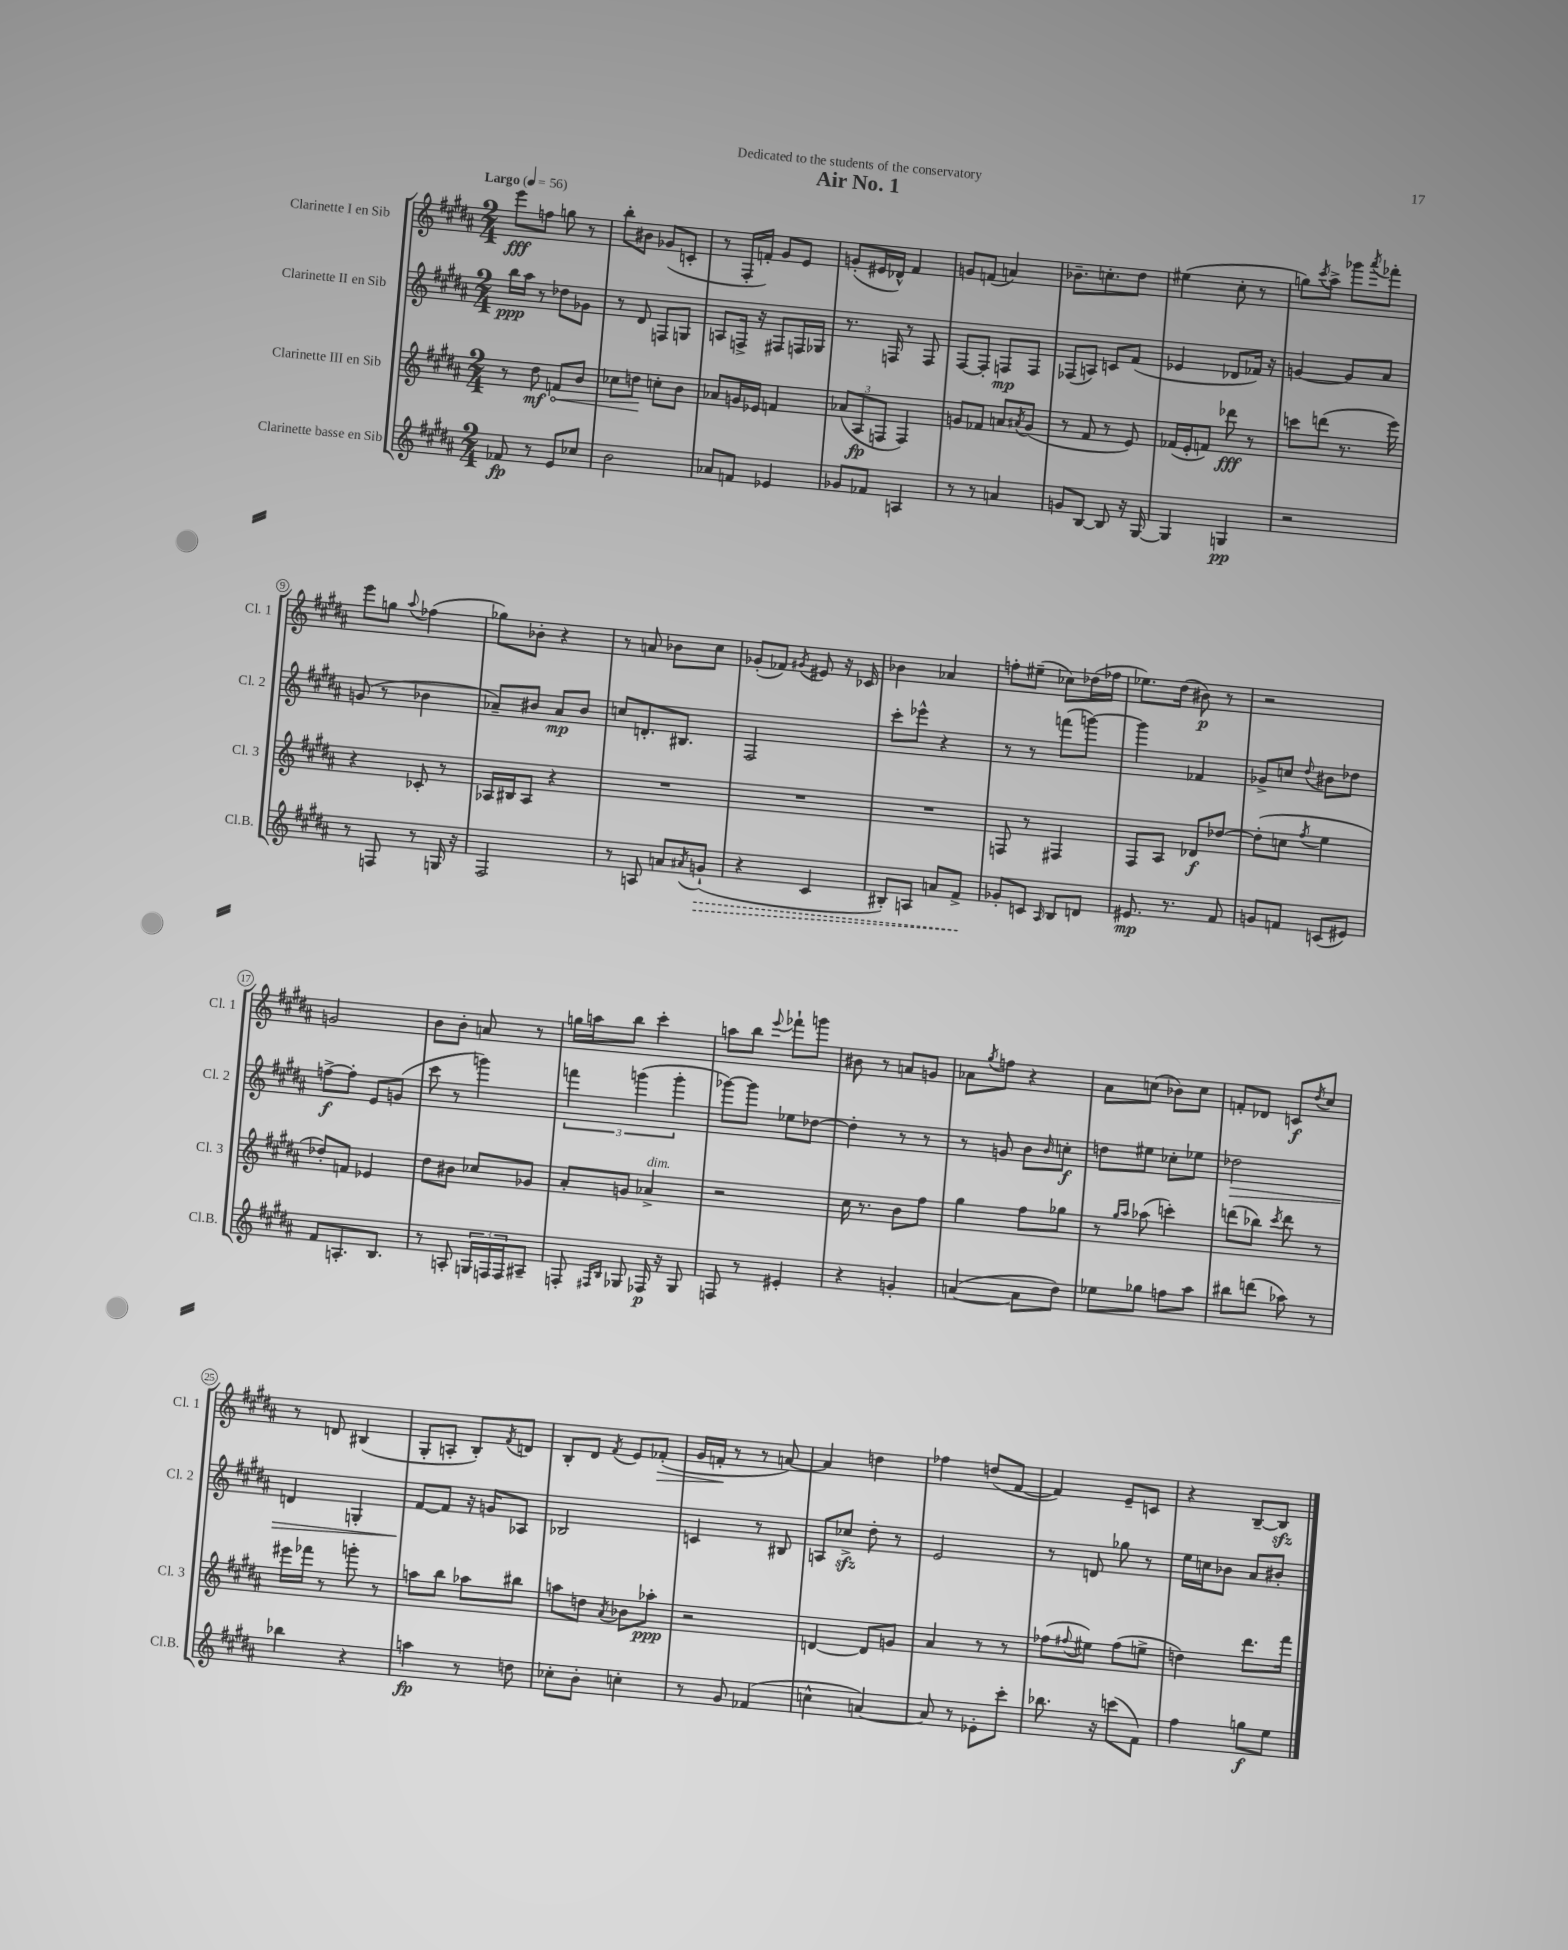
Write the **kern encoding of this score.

**kern	**dynam	**kern	**dynam	**kern	**dynam	**kern	**dynam
*part4	*part4	*part3	*part3	*part2	*part2	*part1	*part1
*staff4	*staff4	*staff3	*staff3	*staff2	*staff2	*staff1	*staff1
*I"Clarinette basse en Sib	*	*I"Clarinette III en Sib	*	*I"Clarinette II en Sib	*	*I"Clarinette I en Sib	*
*I'Cl.B.	*	*I'Cl. 3	*	*I'Cl. 2	*	*I'Cl. 1	*
*clefG2	*	*clefG2	*	*clefG2	*	*clefG2	*
*k[f#c#g#d#a#]	*	*k[f#c#g#d#a#]	*	*k[f#c#g#d#a#]	*	*k[f#c#g#d#a#]	*
*M2/4	*	*M2/4	*	*M2/4	*	*M2/4	*
*MM56	*	*MM56	*	*MM56	*	*MM56	*
=1	=1	=1	=1	=1	=1	=1	=1
!	!	!	!	!	!	!LO:TX:a:B:t=Largo	!
8f-X/	fp	8r	.	16bb\LL	ppp	8eee\L	fff
.	.	.	.	16aa#\JJ	.	.	.
8r	.	8dd#\	mf	8r	.	8ffn\J	.
!	!	!	!LO:HP:b	!	!	!	!
8e/L	.	8fn/L	<	8dd-X\L	.	8ggn\	.
8cc-X/J	.	8b/J	.	8g-X\J	.	8r	.
=2	=2	=2	=2	=2	=2	=2	=2
2b\	.	8cc-X\L	.	8r	.	8bb'\L	.
.	.	8ddn\J	.	8d#/	.	8b#X\J	.
.	.	8ccn'\L	[	8Fn/L	.	(8g-X/L	.
.	.	8b\J	.	8Gn/J	.	8cn'/J	.
=3	=3	=3	=3	=3	=3	=3	=3
8a-X/L	.	8a-X/L	.	8An/L	.	8r	.
8fn/J	.	16gn/L	.	16Fn^/Jk	.	16F#'/LL	.
.	.	16e-X/JJ	.	16r	.	16fn'/JJ)	.
4e-X/	.	4fn/	.	8F#X/L	.	8g#/L	.
.	.	.	.	16Fn/L	.	8e/J	.
.	.	.	.	16G-X/JJ	.	.	.
=4	=4	=4	=4	=4	=4	=4	=4
8g-X/L	.	(12a-X/L	.	8.r	.	(8gn'/L	.
.	.	12A#/	fp	.	.	.	.
8f-X/J	.	.	.	.	.	16e#X/L	.
.	.	12Fn/J	.	.	.	.	.
.	.	.	.	16Fn/	.	16d-X^^/JJ)	.
4An/	.	4F/)	.	8r	.	4f#/	.
.	.	.	.	8F/	.	.	.
=5	=5	=5	=5	=5	=5	=5	=5
8r	.	8gn/L	.	[8F#/L	.	8gn/L	.
8r	.	8f-X/J	.	8F#'/J]	.	(8fn/J	.
4an/	.	8an/L	.	8Fn/L	mp	4an/)	.
.	.	8qa#X/	.	.	.	.	.
.	.	(8g/J	.	8F/J	.	.	.
=6	=6	=6	=6	=6	=6	=6	=6
8gn/L	.	8r	.	(8F-X/L	.	8.b-X~\L	.
[8B/J	.	8f#/	.	8An/J)	.	.	.
.	.	.	.	.	.	8.ccn'\	.
8B/]	.	8r	.	8cn/L	.	.	.
16r	.	8e/)	.	(8f#/J	.	8dd#\J	.
[16G#/	.	.	.	.	.	.	.
=7	=7	=7	=7	=7	=7	=7	=7
4G#/]	.	(16f-X/LL	.	4e-X/	.	(4ee#X\	.
.	.	16e'/J	.	.	.	.	.
.	.	8fn/J)	.	.	.	.	.
4Gn/	pp	8ddd-X\	fff	8d-X/L	.	8cc#'\	.
.	.	8r	.	16f-X/Jk)	.	8r	.
.	.	.	.	16r	.	.	.
=8	=8	=8	=8	=8	=8	=8	=8
2r	.	8cccn\L	.	[4gn/	.	8ggn\L)	.
.	.	.	.	.	.	8qccc#/	.
.	.	(8dddn\J	.	.	.	8aa#^\J	.
.	.	8.r	.	8g/L]	.	8ggg-X\L	.
.	.	.	.	.	.	8qaaa#/	.
.	.	.	.	8a#/J	.	8fff-X'\J	.
.	.	16eee\)	.	.	.	.	.
!!LO:LB:g=z
=9	=9	=9	=9	=9	=9	=9	=9
8r	.	4r	.	(8gn/	.	8eee\L	.
8Fn/	.	.	.	8r	.	8ggn\J	.
.	.	.	.	.	.	8qqaa#/	.
8r	.	8c-X'/	.	4b-X\	.	(4ff-X\	.
16Gn/	.	8r	.	.	.	.	.
16r	.	.	.	.	.	.	.
=10	=10	=10	=10	=10	=10	=10	=10
2F#/	.	16A-X/LL	.	8a-X~/L)	.	8gg-X\L)	.
.	.	16B#X/J	.	.	.	.	.
.	.	8A-/J	.	8b#X/J	.	8b-X'\J	.
.	.	4r	.	8a-/L	mp	4r	.
.	.	.	.	8b#/J	.	.	.
=11	=11	=11	=11	=11	=11	=11	=11
8r	.	2r	.	8ccn/L	.	8r	.
8An/	.	.	.	8.dn'/	.	8an/	.
8an/L	.	.	.	.	.	8b-X\L	.
.	.	.	.	8.B#X/J	.	.	.
8qa#X/	.	.	.	.	.	.	.
!	!LO:HP:b	!	!	!	!	!	!
(8gn`/J	>	.	.	.	.	8cc#\J	.
=12	=12	=12	=12	=12	=12	=12	=12
4r	.	2r	.	2F#/	.	(8g-X'/L	.
.	.	.	.	.	.	8f-X/J)	.
.	.	.	.	.	.	8qg#X/	.
4c#/	.	.	.	.	.	8e#X/	.
.	.	.	.	.	.	16r	.
.	.	.	.	.	.	16c-X/	.
=13	=13	=13	=13	=13	=13	=13	=13
8B#X'/L)	.	2r	.	8ccc#'\L	.	4b-X\	.
8An/J	.	.	.	8eee-X^^\J	.	.	.
8an/L	.	.	.	4r	.	4a-X/	.
8f#^/J	.	.	.	.	.	.	.
.	]	.	.	.	.	.	.
=14	=14	=14	=14	=14	=14	=14	=14
8g-X'/L	.	8Fn/	.	8r	.	8ffn'\L	.
8cn/J	.	8r	.	8r	.	(8ee#X~\J	.
16qqA#/	.	.	.	.	.	.	.
8B/L	.	4F#X/	.	(8fffn\L	.	8cc-X\L)	.
8dn/J	.	.	.	[8gggn\J)	.	(16dd-X\L	.
.	.	.	.	.	.	16ff-X\JJ	.
=15	=15	=15	=15	=15	=15	=15	=15
8.e#X/	mp	8F#/L	.	4ggg\]	.	8.ee-X\L)	.
.	.	8A#/J	.	.	.	.	.
8.r	.	.	.	.	.	(16dd#\Jk	.
.	.	8d-X/L	f	4f-X/	.	8b#X\)	p
8f#/	.	[8dd-X/J	.	.	.	8r	.
=16	=16	=16	=16	=16	=16	=16	=16
8gn/L	.	(8dd-'\L]	.	8g-X^/L	.	2r	.
8fn/J	.	8ccn\J	.	8ccn/J	.	.	.
.	.	8qff#/	.	8qqdd#/	.	.	.
(8cn/L	.	4ee\	.	8b#X\L	.	.	.
8e#X/J)	.	.	.	8dd-X\J	.	.	.
!!LO:LB:g=z
=17	=17	=17	=17	=17	=17	=17	=17
8f#/L	.	8dd-X'/L)	.	[8ffn^\L	f	2gn/	.
8.An'/	.	8fn/J	.	8ff'\J]	.	.	.
.	.	4e-X/	.	8e/L	.	.	.
8.B/J	.	.	.	.	.	.	.
.	.	.	.	(8gn/J	.	.	.
=18	=18	=18	=18	=18	=18	=18	=18
8r	.	8dd#\L	.	8ccc#\	.	8b\L	.
8An'/	.	8b#X\J	.	8r	.	8b'\J	.
24Gn/LL	.	8cc-X/L	.	4gggn\)	.	8an/	.
24Fn/	.	.	.	.	.	.	.
24F/J	.	.	.	.	.	.	.
8A#X~/J	.	8g-X/J	.	.	.	8r	.
=19	=19	=19	=19	=19	=19	=19	=19
8Fn'/	.	8a#'/L	.	6fffn\	.	16ggn\LL	.
.	.	.	.	.	.	16aan\J	.
16qqF#X/LL	.	.	.	.	.	.	.
16qqB/JJ	.	.	.	.	.	.	.
8G-X/	.	8gn/J	.	.	.	8bb\J	.
.	.	.	.	(6gggn\	.	.	.
!	!	!LO:TX:a:i:t=dim.	!	!	!	!	!
16F-X/	p	4a-X^/	.	.	.	4ccc#'\	.
16r	.	.	.	.	.	.	.
.	.	.	.	6ggg'\	.	.	.
8G-/	.	.	.	.	.	.	.
=20	=20	=20	=20	=20	=20	=20	=20
8Fn/	.	2r	.	[8ggg-X\L)	.	8aan\L	.
8r	.	.	.	8ggg-\J]	.	8bb\J	.
.	.	.	.	.	.	8qqeee/	.
4e#X'/	.	.	.	8ee-X\L	.	8fff-X`\L	.
.	.	.	.	[8dd-X\J	.	8gggn\J	.
=21	=21	=21	=21	=21	=21	=21	=21
4r	.	16cc#\	.	4dd-'\]	.	8b#X\	.
.	.	8.r	.	.	.	.	.
.	.	.	.	.	.	8r	.
4gn'/	.	8b\L	.	8r	.	8an/L	.
.	.	8ff#\J	.	8r	.	8gn/J	.
=22	=22	=22	=22	=22	=22	=22	=22
([4an/	.	4gg#\	.	8r	.	8a-X\L	.
.	.	.	.	.	.	8qgg#/	.
.	.	.	.	8gn/	.	8ffn\J	.
8a\L]	.	8ff#\L	.	8b\L	.	4r	.
.	.	.	.	16qqb/	.	.	.
8dd#\J)	.	8gg-X\J	.	8ccn'\J	f	.	.
=23	=23	=23	=23	=23	=23	=23	=23
8ee-X\L	.	8r	.	8ddn\L	.	8a#\L	.
.	.	16qqgg#/LL	.	.	.	.	.
.	.	16qqaa#/JJ	.	.	.	.	.
8gg-X\J	.	(8aa-X\	.	8ee#X\J	.	(8ccn\J	.
8ffn\L	.	4cccn'\)	.	8cc-X'\L	.	8b-X\L)	.
8aa#\J	.	.	.	8ee-X\J	.	8cc\J	.
=24	=24	=24	=24	=24	=24	=24	=24
!	!	!	!	!	!LO:HP:b	!	!
8bb#X\L	.	(8dddn\L	.	2dd-X\	>	8fn'/L	.
(8dddn\J	.	8bb-X\J)	.	.	.	8d-X/J	.
.	.	8qccc#/	.	.	.	.	.
8aa-X\)	.	8ddd\	.	.	.	8cn/L	f
.	.	.	.	.	.	8qdd#/	.
8r	.	8r	.	.	.	8cc#/J	.
!!LO:LB:g=z
=25	=25	=25	=25	=25	=25	=25	=25
4bb-X\	.	16eee#X\LL	.	4dn/	.	8r	.
.	.	16fff-X\JJ	.	.	.	.	.
.	.	8r	.	.	.	8dn/	.
4r	.	8gggn'\	.	4Gn'/	.	(4B#X/	.
.	.	8r	.	.	.	.	.
=26	=26	=26	=26	=26	=26	=26	=26
4aan\	fp	8aan\L	.	[8f#/L	.	8G#'/L	.
.	.	8bb\J	.	8f#/J]	]	8An'/J	.
8r	.	8aa-X\L	.	16r	.	8B'/L)	.
.	.	.	.	16gn/KL	.	.	.
.	.	.	.	.	.	8qf#/	.
8ddn\	.	8bb#X\J	.	8A-X/J	.	8dn/J	.
=27	=27	=27	=27	=27	=27	=27	=27
8cc-X'\L	.	8aan\L	.	2B-X/	.	8B'/L	.
8b'\J	.	8ddn\J	.	.	.	8d#/J	.
.	.	8qa#/	.	.	.	8qf#/	.
4ccn'\	.	8b-X\L	.	.	.	8e/L	.
!	!	!	!	!	!	!	!LO:HP:b
.	.	8aa-X'\J	ppp	.	.	(8f-X'/J	>
=28	=28	=28	=28	=28	=28	=28	=28
8r	.	2r	.	4cn/	.	16g#/LL	.
.	.	.	.	.	.	16fn'/JJ	.
8g#/	.	.	.	.	.	8r	]
(4f-X/	.	.	.	8r	.	8r	.
.	.	.	.	8B#X/	.	[8an/)	.
=29	=29	=29	=29	=29	=29	=29	=29
4ccn^^\	.	[4dn/	.	8An/L	.	4a/]	.
.	.	.	.	8cc-Xzz^/J	.	.	.
[4an/)	.	8d/L]	.	8dd#'\	.	4ddn\	.
.	.	8gn/J	.	8r	.	.	.
=30	=30	=30	=30	=30	=30	=30	=30
8a/]	.	4a#/	.	2e/	.	4ff-X\	.
8r	.	.	.	.	.	.	.
8e-X'\L	.	8r	.	.	.	(8ddn/L	.
8ccc#'\J	.	8r	.	.	.	[8f#/J	.
=31	=31	=31	=31	=31	=31	=31	=31
8.bb-X\	.	(8ff-X\L	.	8r	.	4f#/])	.
.	.	8qqff#X/	.	.	.	.	.
.	.	8ee#X\J)	.	8dn/	.	.	.
16r	.	.	.	.	.	.	.
(8cccn\L	.	(8ff#\L	.	8gg-X\	.	8e~/L	.
8f#\J)	.	8een^\J	.	8r	.	8cn/J	.
=32	=32	=32	=32	=32	=32	=32	=32
4ff#\	.	4ddn\)	.	16ee\LL	.	4r	.
.	.	.	.	16ccn\J	.	.	.
.	.	.	.	8b-X\J	.	.	.
8ggn\L	f	8.ddd#\L	.	8a#/L	.	[8B~/L	.
8ee\J	.	.	.	8b#X'/J	.	8Bzz/J]	.
.	.	16fff#\Jk	.	.	.	.	.
==	==	==	==	==	==	==	==
*-	*-	*-	*-	*-	*-	*-	*-
